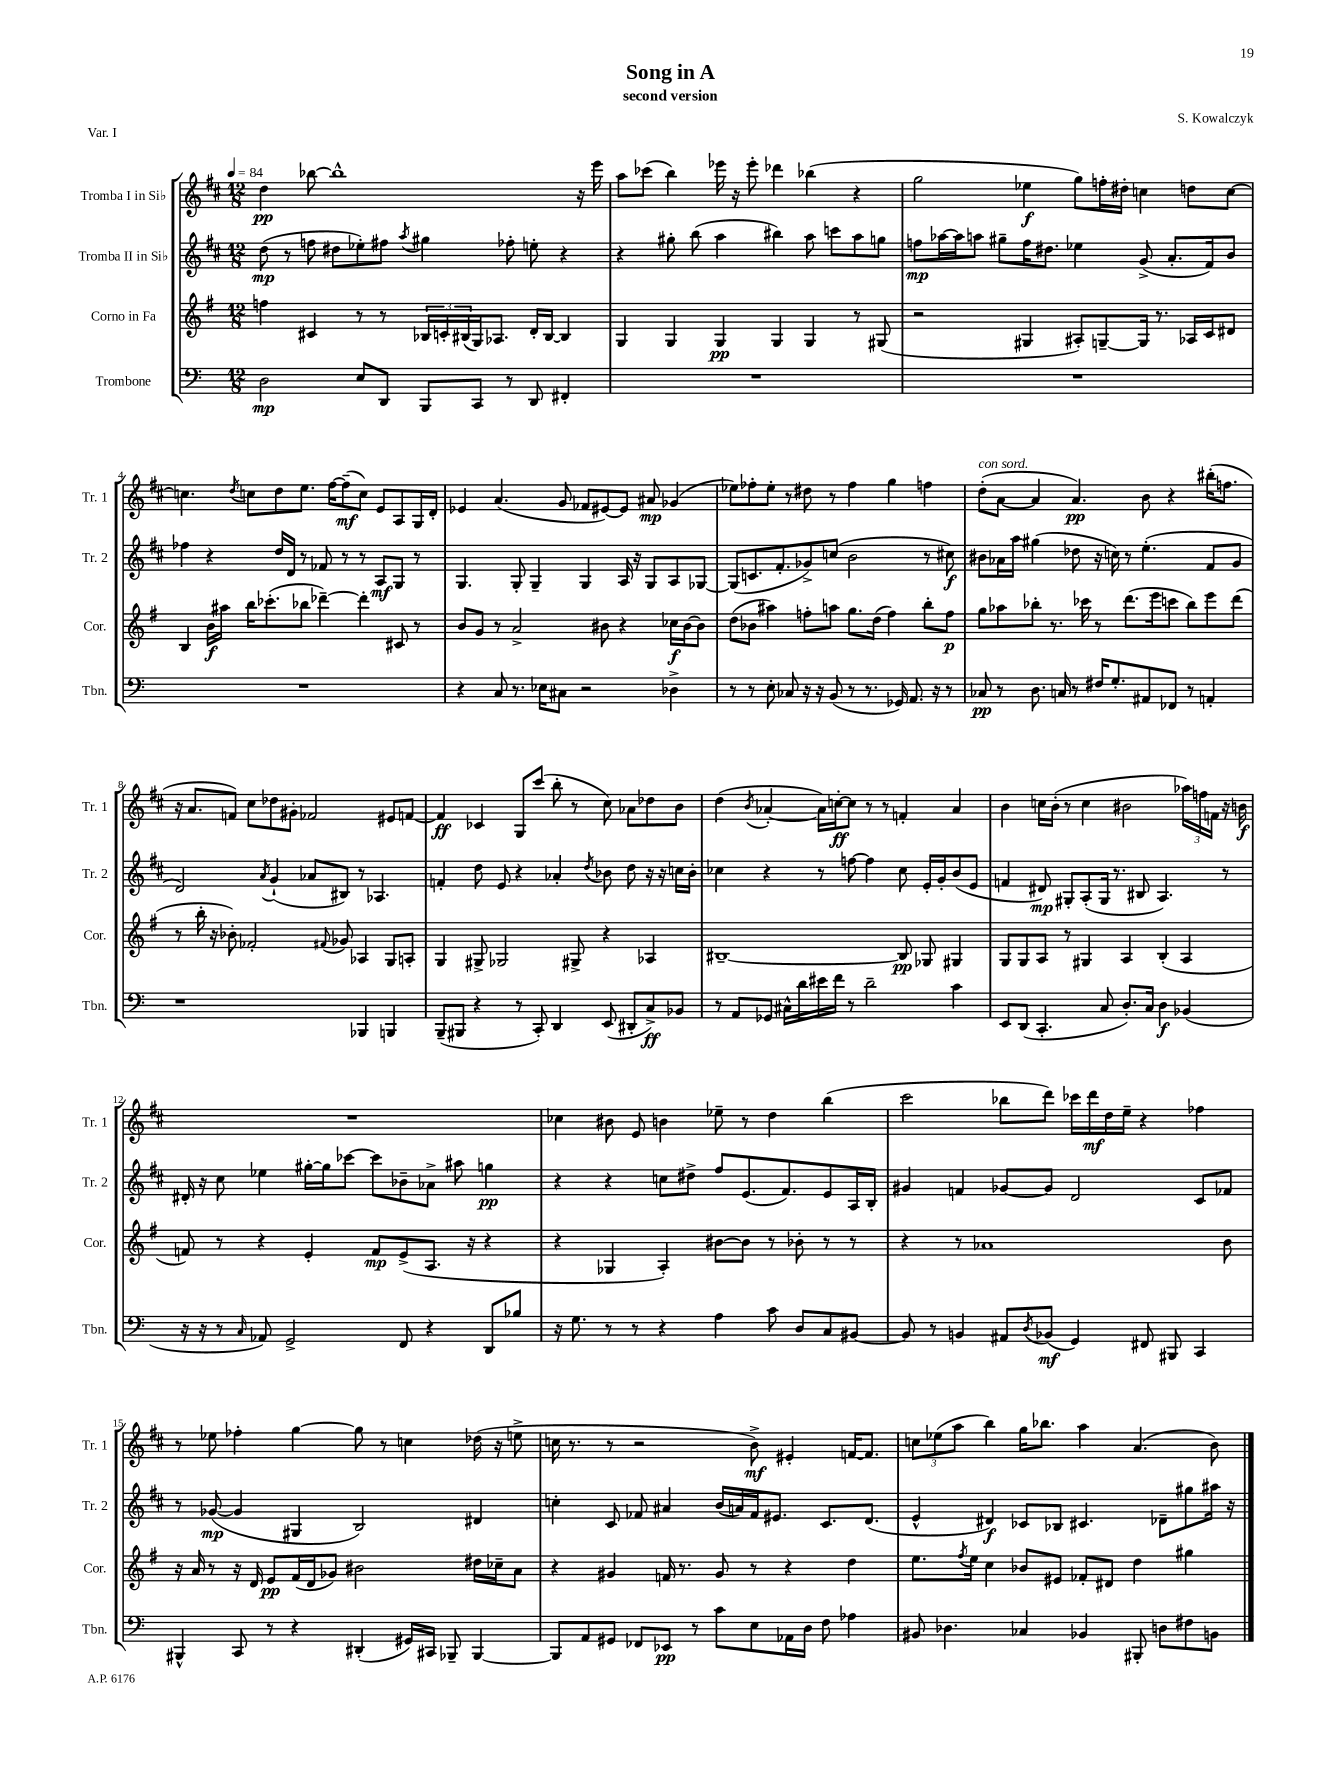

**kern	**dynam	**kern	**dynam	**kern	**dynam	**kern	**dynam
*part4	*part4	*part3	*part3	*part2	*part2	*part1	*part1
*staff4	*staff4	*staff3	*staff3	*staff2	*staff2	*staff1	*staff1
*I"Trombone	*	*I"Corno in Fa	*	*I"Tromba II in Si♭	*	*I"Tromba I in Si♭	*
*I'Tbn.	*	*I'Cor.	*	*I'Tr. 2	*	*I'Tr. 1	*
*clefF4	*	*clefG2	*	*clefG2	*	*clefG2	*
*k[]	*	*k[f#]	*	*k[f#c#]	*	*k[f#c#]	*
*M12/8	*	*M12/8	*	*M12/8	*	*M12/8	*
*MM84	*	*MM84	*	*MM84	*	*MM84	*
=1	=1	=1	=1	=1	=1	=1	=1
2D\	mp	4ffn\	.	(8dd\	mp	4dd\	pp
.	.	.	.	8r	.	.	.
.	.	4c#X/	.	8ffn\	.	[8bb-X\	.
.	.	.	.	8dd#X\L	.	1bb-^^]	.
8E/L	.	8r	.	8ee-X'\)	.	.	.
8DD/J	.	8r	.	8ff#X\J	.	.	.
.	.	.	.	8qaa/	.	.	.
8BBB/L	.	24B-X/LL	.	4gg#X\	.	.	.
.	.	24cn'/	.	.	.	.	.
.	.	(24B#X/	.	.	.	.	.
8CC/J	.	16G/J)	.	.	.	.	.
.	.	8.A-X/J	.	.	.	.	.
8r	.	.	.	8ff-X'\	.	.	.
8DD/	.	16d'/LL	.	8een'\	.	.	.
.	.	[16B#/JJ	.	.	.	.	.
4FF#X'/	.	4B#/]	.	4r	.	.	.
.	.	.	.	.	.	16r	.
.	.	.	.	.	.	16eee\	.
=2	=2	=2	=2	=2	=2	=2	=2
1.r	.	4G/	.	4r	.	8aa\L	.
.	.	.	.	.	.	(8ccc-X\J	.
.	.	4G/	.	8gg#X'\	.	4bb\)	.
.	.	.	.	(8bb\	.	.	.
.	.	4G/	pp	4aa\	.	16eee-X\	.
.	.	.	.	.	.	16r	.
.	.	.	.	.	.	8eee-'\	.
.	.	4G/	.	4bb#X\)	.	4ddd-X\	.
.	.	4G/	.	8aa\	.	(4bb-X\	.
.	.	.	.	8cccn\L	.	.	.
.	.	8r	.	8aa\	.	4r	.
.	.	(8G#X/	.	8ggn\J	.	.	.
=3	=3	=3	=3	=3	=3	=3	=3
1.r	.	2r	.	8ffn\L	mp	2gg\	.
.	.	.	.	[16aa-X\L	.	.	.
.	.	.	.	16aa-\J]	.	.	.
.	.	.	.	8aan\J	.	.	.
.	.	.	.	8gg#X~\L	.	.	.
.	.	4G#X/	.	16ff\K	.	4ee-X\	f
.	.	.	.	8.dd#X\J	.	.	.
.	.	8A#X'/L)	.	4ee-X\	.	8gg\L)	.
.	.	[8Gn~/	.	.	.	16ffn'\L	.
.	.	.	.	.	.	16dd#X'\JJ	.
.	.	16G/Jk]	.	(8g^/	.	4ccn\	.
.	.	8.r	.	.	.	.	.
.	.	.	.	8.a'/L	.	.	.
.	.	16A-X/LL	.	.	.	8ddn\L	.
.	.	16c/J	.	16f#/k)	.	.	.
.	.	8d#X/J	.	8b/J	.	[8cc\J	.
!!LO:LB:g=z
=4	=4	=4	=4	=4	=4	=4	=4
1.r	.	4B/	.	4ff-X\	.	4.ccn\]	.
.	.	16b\LL	f	4r	.	.	.
.	.	16aa#X\JJ	.	.	.	.	.
.	.	.	.	.	.	8qdd/	.
.	.	16bb\KL	.	.	.	8ccn\L	.
.	.	(8.ccc-X'\	.	.	.	.	.
.	.	.	.	16dd/LL	.	8dd\	.
.	.	.	.	16d/JJ	.	.	.
.	.	8bb-X\J	.	8r	.	8.ee\J	.
.	.	[4ddd-X~\)	.	8f-X/	.	.	.
.	.	.	.	.	.	[16ff#\KL	.
.	.	.	.	8r	.	(8ff#~\]	mf
.	.	4ddd-'\]	.	8r	.	8cc\J)	.
.	.	.	.	8A/L	mf	8e/L	.
.	.	8c#X/	.	8G/J	.	8A/	.
.	.	8r	.	8r	.	16G/L	.
.	.	.	.	.	.	16d'/JJ	.
=5	=5	=5	=5	=5	=5	=5	=5
4r	.	8b/L	.	4.G/	.	4e-X/	.
.	.	8g/J	.	.	.	.	.
8C/	.	8r	.	.	.	(4.a/	.
8.r	.	2a^/	.	8G'/	.	.	.
.	.	.	.	4G~/	.	.	.
16E-X\KL	.	.	.	.	.	.	.
8C#X\J	.	.	.	.	.	8g/	.
2r	.	.	.	4G/	.	8f-X/L	.
.	.	8b#X\	.	.	.	[8e#X/)	.
.	.	4r	.	16A/	.	8e#/J]	.
.	.	.	.	16r	.	.	.
.	.	.	.	8G/L	.	8a#X/	mp
4D-X^\	.	16cc-X\LL	f	8A/	.	(4g-X/	.
.	.	[16b#\J	.	.	.	.	.
.	.	8b#\J]	.	[8G-X/J	.	.	.
=6	=6	=6	=6	=6	=6	=6	=6
8r	.	(8dd\L	.	(8G-/L]	.	8ee-X\L)	.
8r	.	8b-X\J	.	8.cn/	.	8ff-X'\	.
8E'\	.	4aa#X\)	.	.	.	8ee-'\J	.
.	.	.	.	8.f#'/	.	.	.
8C-X/	.	.	.	.	.	8r	.
16r	.	8ffn'\L	.	8g-X^/)	.	8dd#X\	.
16r	.	.	.	.	.	.	.
(8BB/	.	8aan\J	.	(8ccn/J	.	8r	.
8r	.	8.gg\L	.	2b\	.	4ff-\	.
8.r	.	.	.	.	.	.	.
.	.	(16dd\Jk	.	.	.	.	.
.	.	4ff\)	.	.	.	4gg\	.
16GG-X/)	.	.	.	.	.	.	.
8.AA/	.	.	.	.	.	.	.
.	.	8bb'\L	.	8r	.	4ffn\	.
16r	.	.	.	.	.	.	.
8r	.	8ff\J	p	8cc#X\)	f	.	.
=7	=7	=7	=7	=7	=7	=7	=7
!	!	!	!	!	!	!LO:TX:a:i:t=con sord.	!
8C-X/	pp	8gg\L	.	8b#X\L	.	(8dd'\L	.
8r	.	8aa-X\	.	16a-X\L	.	[8a\J	.
.	.	.	.	16aa\JJ	.	.	.
8.D\	.	8bb-X'\J	.	(4gg#X\	.	4a/]	.
.	.	8.r	.	.	.	.	.
16Cn/	.	.	.	.	.	.	.
8r	.	.	.	8dd-X\	.	4.a/)	pp
.	.	16ccc-X\	.	.	.	.	.
16F#X/KL	.	8r	.	16r	.	.	.
8.G'/	.	.	.	16ccn\)	.	.	.
.	.	(8.ddd\L	.	8r	.	.	.
8AA#X/	.	.	.	(4.ee'\	.	8b\	.
.	.	16eee\k	.	.	.	.	.
8FF-X/J	.	8cccn\J	.	.	.	4r	.
8r	.	8bb-\L)	.	.	.	.	.
4AAn'/	.	8eee\	.	8f#/L	.	(16bb#X'\KL	.
.	.	.	.	.	.	8.ffn\J	.
.	.	(8ddd\J	.	8g/J	.	.	.
!!LO:LB:g=z
=8	=8	=8	=8	=8	=8	=8	=8
1r	.	8r	.	2d/)	.	16r	.
.	.	.	.	.	.	8.a/L	.
.	.	16bb'\	.	.	.	.	.
.	.	16r	.	.	.	.	.
.	.	8b-X'\)	.	.	.	8fn/J)	.
.	.	2f-X'/	.	.	.	8cc#\L	.
.	.	.	.	8qa/	.	.	.
.	.	.	.	(4g`/	.	8dd-X\	.
.	.	.	.	.	.	8g#X'\J	.
.	.	.	.	8a-X/L	.	2f-X/	.
.	.	8qqf#X/	.	.	.	.	.
.	.	8g-X/	.	8B#X/J)	.	.	.
4BBB-X/	.	4A-X/	.	8r	.	.	.
.	.	.	.	4.A-X/	.	.	.
4BBBn/	.	8G/L	.	.	.	8e#X/L	.
.	.	8An'/J	.	.	.	[8fn/J	.
=9	=9	=9	=9	=9	=9	=9	=9
(8BBB~/L	.	4G/	.	4fn'/	.	4f/]	ff
8BBB#X/J	.	.	.	.	.	.	.
4r	.	8G#X^/	.	8dd\	.	4c-X/	.
.	.	2G-X/	.	8e/	.	.	.
8r	.	.	.	4r	.	8G/L	.
8CC'/)	.	.	.	.	.	(8ccc#/J	.
4DD/	.	.	.	4a-X'/	.	8bb'\	.
.	.	8G#X^/	.	.	.	8r	.
.	.	.	.	8qdd/	.	.	.
(8EE/	.	4r	.	8b-X\	.	8cc#\)	.
8DD#X'/L	.	.	.	8dd\	.	8a-X\L	.
8C^/)	ff	4A-X/	.	16r	.	8dd-X\	.
.	.	.	.	16r	.	.	.
8BB-X/J	.	.	.	16ccn\LL	.	8b\J	.
.	.	.	.	16b-'\JJ	.	.	.
=10	=10	=10	=10	=10	=10	=10	=10
8r	.	[1B#X~	.	4cc-X\	.	(4dd\	.
8AA/L	.	.	.	.	.	.	.
.	.	.	.	.	.	8qb/	.
8GG-X/J	.	.	.	4r	.	[4a-X'/	.
16C#X^^\LL	.	.	.	.	.	.	.
16d\	.	.	.	.	.	.	.
16e#X\	.	.	.	8r	.	16a-\LL])	.
16f\JJ	.	.	.	.	.	[16ccn'\J	ff
8r	.	.	.	[8ffn\	.	8cc\J]	.
2d~\	.	.	.	4ff\]	.	8r	.
.	.	.	.	.	.	8r	.
.	.	8B#/]	pp	8cc-\	.	4fn'/	.
.	.	8G-X/	.	16e'/LL	.	.	.
.	.	.	.	16g'/J	.	.	.
4c\	.	4G#X/	.	(8b/	.	4a-/	.
.	.	.	.	8e/J	.	.	.
=11	=11	=11	=11	=11	=11	=11	=11
8EE/L	.	8G/L	.	4fn/	.	4b\	.
(8DD/J	.	8G/	.	.	.	.	.
4.CC'/	.	8A/J	.	8d#X/)	mp	16ccn\LL	.
.	.	.	.	.	.	(16b'\JJ	.
.	.	8r	.	8G#X'/L	.	8r	.
.	.	4G#X/	.	(8A'/	.	4cc\	.
8C/	.	.	.	16G#/Jk	.	.	.
.	.	.	.	8.r	.	.	.
8.D'/L)	.	4A/	.	.	.	2b#X\	.
.	.	.	.	8B#X/	.	.	.
16C/Jk	.	.	.	.	.	.	.
4D\	f	(4B'/	.	4.A/)	.	.	.
(4BB-X/	.	4A/	.	.	.	24aa-X\LL)	.
.	.	.	.	.	.	24ffn\	.
.	.	.	.	.	.	24fn\JJ	.
.	.	.	.	8r	.	16r	.
.	.	.	.	.	.	16bn\	f
!!LO:LB:g=z
=12	=12	=12	=12	=12	=12	=12	=12
16r	.	8fn/)	.	16d#X'/	.	1.r	.
16r	.	.	.	16r	.	.	.
8r	.	8r	.	8cc#\	.	.	.
16qqC/	.	.	.	.	.	.	.
8AA-X/)	.	4r	.	4ee-X\	.	.	.
2GG^/	.	.	.	.	.	.	.
.	.	4e'/	.	[16gg#X'\LL	.	.	.
.	.	.	.	16gg#\J]	.	.	.
.	.	.	.	[8ccc-X\J	.	.	.
.	.	8f/L	mp	8ccc-\L]	.	.	.
8FF/	.	(8e^/	.	8b-X~\	.	.	.
4r	.	8.A/J	.	8a-X^\J	.	.	.
.	.	.	.	8aa#X\	.	.	.
.	.	16r	.	.	.	.	.
8DD/L	.	4r	.	4ggn\	pp	.	.
8B-X/J	.	.	.	.	.	.	.
=13	=13	=13	=13	=13	=13	=13	=13
16r	.	4r	.	4r	.	4cc-X\	.
8.G\	.	.	.	.	.	.	.
8r	.	4G-X/	.	4r	.	8b#X\	.
8r	.	.	.	.	.	8e/	.
4r	.	4A'/)	.	8ccn\L	.	4bn\	.
.	.	.	.	8dd#X^\J	.	.	.
4A\	.	[8b#X\L	.	8ff#/L	.	8ee-X~\	.
.	.	8b#\J]	.	(8.e/	.	8r	.
8c\	.	8r	.	.	.	4dd\	.
.	.	.	.	8.f#/)	.	.	.
8D/L	.	8b-X'\	.	.	.	.	.
8C/	.	8r	.	8e/	.	(4bb\	.
[8BB#X/J	.	8r	.	16A/L	.	.	.
.	.	.	.	16B'/JJ	.	.	.
=14	=14	=14	=14	=14	=14	=14	=14
8BB#/]	.	4r	.	4g#X/	.	2ccc#\	.
8r	.	.	.	.	.	.	.
4BBn/	.	8r	.	4fn/	.	.	.
.	.	1a-X	.	.	.	.	.
8AA#X/L	.	.	.	[8g-X/L	.	8bb-X\L	.
8qD/	.	.	.	.	.	.	.
(8BB-X/J	mf	.	.	8g-/J]	.	8ddd\J)	.
4GG/)	.	.	.	2d/	.	16ccc-X\LL	.
.	.	.	.	.	.	16ddd\	mf
.	.	.	.	.	.	16dd\	.
.	.	.	.	.	.	16ee~\JJ	.
8FF#X/	.	.	.	.	.	4r	.
8BBB#X/	.	.	.	.	.	.	.
4CC/	.	.	.	8c#/L	.	4ff-X\	.
.	.	8b\	.	8f-X/J	.	.	.
!!LO:LB:g=z
=15	=15	=15	=15	=15	=15	=15	=15
4BBB#X^^/	.	16r	.	8r	.	8r	.
.	.	16a/	.	.	.	.	.
.	.	8r	.	([8g-X/	mp	8ee-X\	.
8CC/	.	16r	.	4g-/]	.	4ff-X'\	.
.	.	16d/	.	.	.	.	.
8r	.	8e/L	pp	.	.	.	.
4r	.	(16f#/L	.	4G#X/	.	[4gg\	.
.	.	16d/J	.	.	.	.	.
.	.	8g-X/J)	.	.	.	.	.
(4DD#X'/	.	2b#X\	.	2B/)	.	8gg\]	.
.	.	.	.	.	.	8r	.
16GG#X/LL)	.	.	.	.	.	4ccn\	.
16CC#X/JJ	.	.	.	.	.	.	.
8BBB-X~/	.	.	.	.	.	.	.
[4BBB-/	.	16dd#X\LL	.	4d#X/	.	(16dd-X\	.
.	.	16cc-X~\J	.	.	.	16r	.
.	.	8a\J	.	.	.	8een^\	.
=16	=16	=16	=16	=16	=16	=16	=16
8BBB-/L]	.	4r	.	4ccn'\	.	16ccn\	.
.	.	.	.	.	.	8.r	.
8AA/	.	.	.	.	.	.	.
8GG#X/J	.	4g#X/	.	8c#/	.	8r	.
8FF-X/L	.	.	.	8f-X/	.	2r	.
8EE-X/J	pp	16fn/	.	4a#X/	.	.	.
.	.	8.r	.	.	.	.	.
8r	.	.	.	.	.	.	.
8c\L	.	8g#/	.	(16b/LL	.	.	.
.	.	.	.	16an/)	.	.	.
8E\	.	8r	.	16f-/J	.	8b^\)	mf
.	.	.	.	8.e#X/J	.	.	.
16AA-X\L	.	4r	.	.	.	4e#X'/	.
16D\JJ	.	.	.	.	.	.	.
8F\	.	.	.	8.c#/L	.	.	.
4A-X\	.	4dd\	.	.	.	[16fn/KL	.
.	.	.	.	(8.d/J	.	8.f/J]	.
=17	=17	=17	=17	=17	=17	=17	=17
8BB#X/	.	8.ee\L	.	4e^^/	.	12ccn\L	.
.	.	.	.	.	.	(12ee-X\	.
4.D-X\	.	.	.	.	.	.	.
.	.	.	.	.	.	12aa\J	.
.	.	8qff#/	.	.	.	.	.
.	.	16ee\Jk	.	.	.	.	.
.	.	4cc\	.	4d#X/)	f	4bb\)	.
4C-X/	.	8b-X/L	.	8c-X/L	.	16gg\KL	.
.	.	.	.	.	.	8.bb-X\J	.
.	.	8e#X/J	.	8B-X/J	.	.	.
4BB-X/	.	8f-X'/L	.	4.c#X/	.	4aa\	.
.	.	8d#X/J	.	.	.	.	.
8BBB#X'/	.	4dd\	.	.	.	(4.a/	.
8Dn\L	.	.	.	8d-X~\L	.	.	.
8F#X\	.	4gg#X\	.	8gg#X\	.	.	.
8BBn\J	.	.	.	16aa#X\Jk	.	8b\)	.
.	.	.	.	16r	.	.	.
==	==	==	==	==	==	==	==
*-	*-	*-	*-	*-	*-	*-	*-
